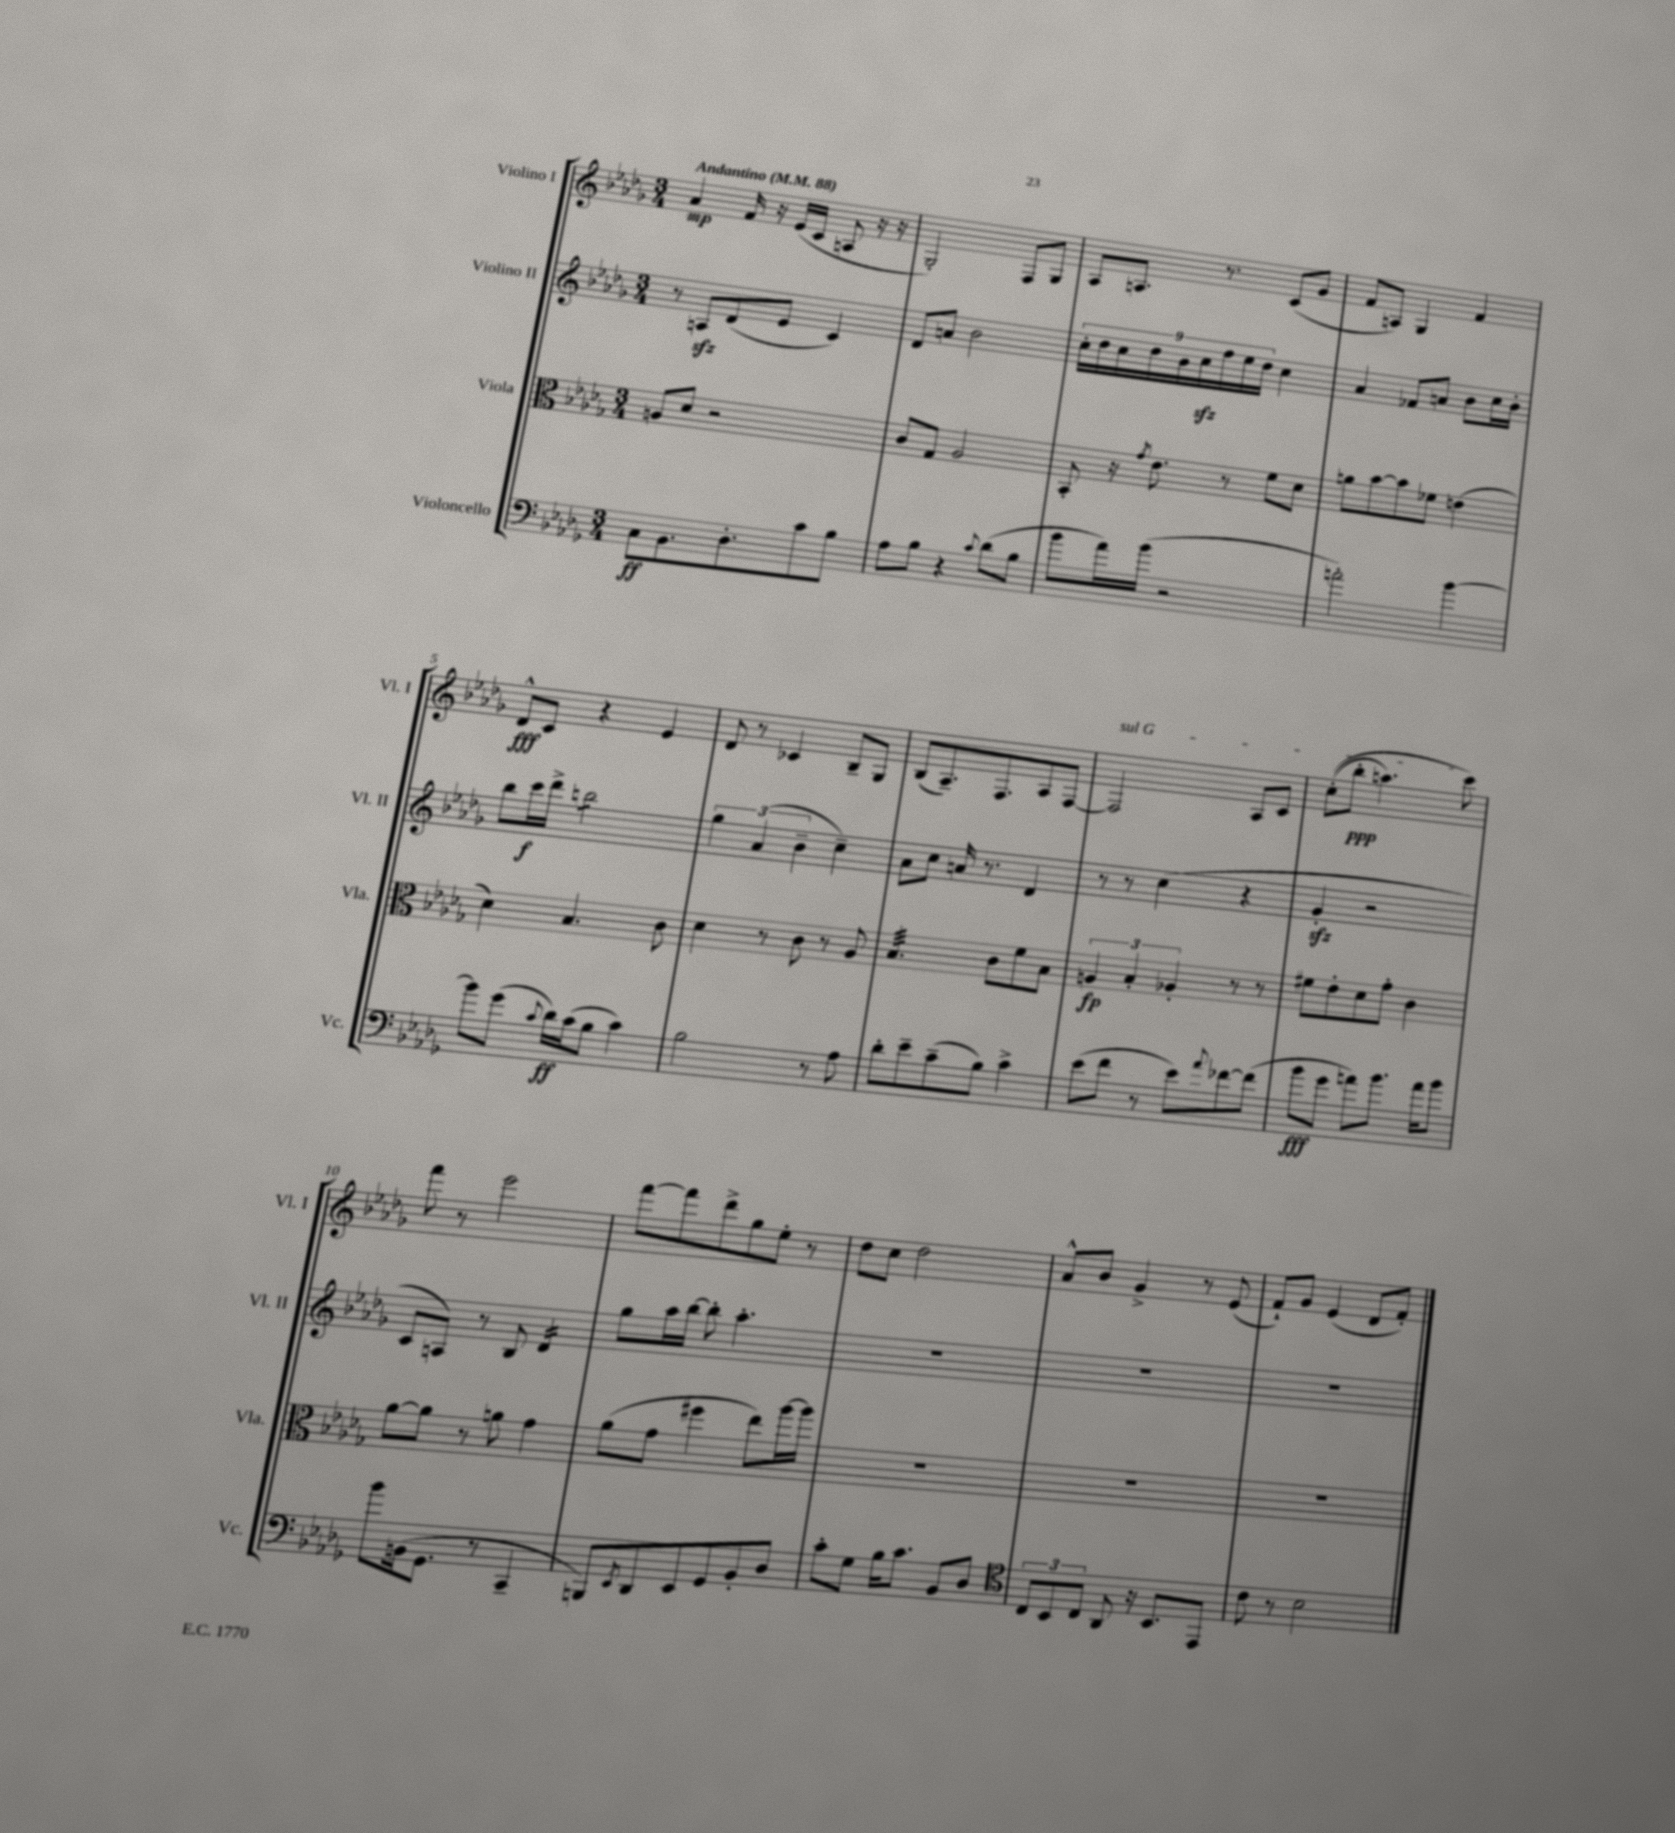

**kern	**kern	**kern	**kern
*staff4	*staff3	*staff2	*staff1
*clefF4	*clefC3	*clefG2	*clefG2
*k[b-e-a-d-g-]	*k[b-e-a-d-g-]	*k[b-e-a-d-g-]	*k[b-e-a-d-g-]
*M3/4	*M3/4	*M3/4	*M3/4
*MM88	*MM88	*MM88	*MM88
8C	8A	8r	4a-
8.BB-	8d-	8A	.
.	2r	(8d-	16f
8.D-'	.	.	16r
.	.	8e-	(16e-
.	.	.	16c
8c	.	4c)	8A
8B-	.	.	16r
.	.	.	16r
=	=	=	=
8A-	8c	8d-	2G-')
8B-	8G-	8a	.
4r	2A-	2b-	.
8qqc	.	.	.
(8d-	.	.	8F
8B-	.	.	8G-
=	=	=	=
8b-	8BB-'	18cc'	8A-
.	.	18dd-	.
.	.	18cc	.
16a-)	16r	.	8.A
.	.	18dd-	.
.	8qg-	.	.
(16b-	8.e-	.	.
.	.	18b-	.
2r	.	.	.
.	.	18cc	.
.	.	.	8.r
.	.	18ff	.
.	8r	.	.
.	.	18ee-	.
.	.	18dd-	.
.	8f	4cc	(8c
.	8d-	.	8g-
=	=	=	=
2a')	8a	4a-	8f
.	[8b-	.	8A)
.	8b-]	8f-	4G-
.	8f-	8a	.
[4b-	(4e	8b-	4f
.	.	16cc	.
.	.	16b-'	.
=	=	=	=
8b-]	4d-)	8bb-	8d-^^
(8g-	.	16ccc	8c
.	.	16ddd-^	.
8qqc	.	.	.
16d-)	4.B-	2bb	4r
(16c	.	.	.
8B-	.	.	.
4c)	.	.	4e-
.	8c	.	.
=	=	=	=
2B-	4d-	6gg-	8d-
.	.	.	8r
.	.	(6a-	.
.	8r	.	4c-
.	.	6b-~	.
.	8c	.	.
8r	8r	4cc~)	8B-~
8A-	8A-	.	8G-
=	=	=	=
8d-'	4.B-	8a-	(8B-
8e-~	.	8cc	8.A-~)
(8c~	.	16a	.
.	.	8.r	8.F
8B-)	8c	.	.
4c^	8f	4d-	8A-
.	8B-	.	[8F
=	=	=	=
(8e-	6A	8r	2F]
8f	.	8r	.
.	6B-'	.	.
8r	.	(4cc	.
.	6A-'	.	.
8e-)	.	.	.
8qqa-	.	.	.
[8f-	8r	4r	8A-
(8f-]	8r	.	8c
=	=	=	=
8b-	8f#	4g-'	&((8cc'
8g-	8e-'	.	8bb-'
8a)	8d-	2r	4.aa)
8.b-	8g-'	.	.
.	4c	.	.
16a	.	.	.
8b-	.	.	8ccc&)
=	=	=	=
8b-	[8a-	8c	8fff
(16BB	8a-]	8A)	8r
8.GG-	.	.	.
.	8r	8r	2eee-
8r	8a	8B-	.
4CC~	4g-	4d-	.
=	=	=	=
8BBB)	(8a-	8gg-	[8fff
8qEE-	.	.	.
8DD-	8g-	16aa-	8fff]
.	.	[16bb-	.
8EE-	4ff#	8bb-']	8ddd-^
8GG-	.	4.aa-'	8gg-
8BB-'	8ee-)	.	8ee-'
8D-	[16aa-	.	8r
.	16aa-]	.	.
=	=	=	=
8c'	2.r	2.r	8dd-
8G-	.	.	8cc
16B-	.	.	2dd-
8.c	.	.	.
8BB-	.	.	.
8D-	.	.	.
=	=	=	=
*clefC4	*	*	*
12C	2.r	2.r	8a-^^
12BB-	.	.	.
.	.	.	8b-
12C	.	.	.
8AA-	.	.	4g-^
16r	.	.	.
8.BB-	.	.	.
.	.	.	8r
8EE-	.	.	(8e-
=	=	=	=
8c	2.r	2.r	8f`)
8r	.	.	8g-
2B-	.	.	(4e-
.	.	.	8d-
.	.	.	8f')
==	==	==	==
*-	*-	*-	*-
